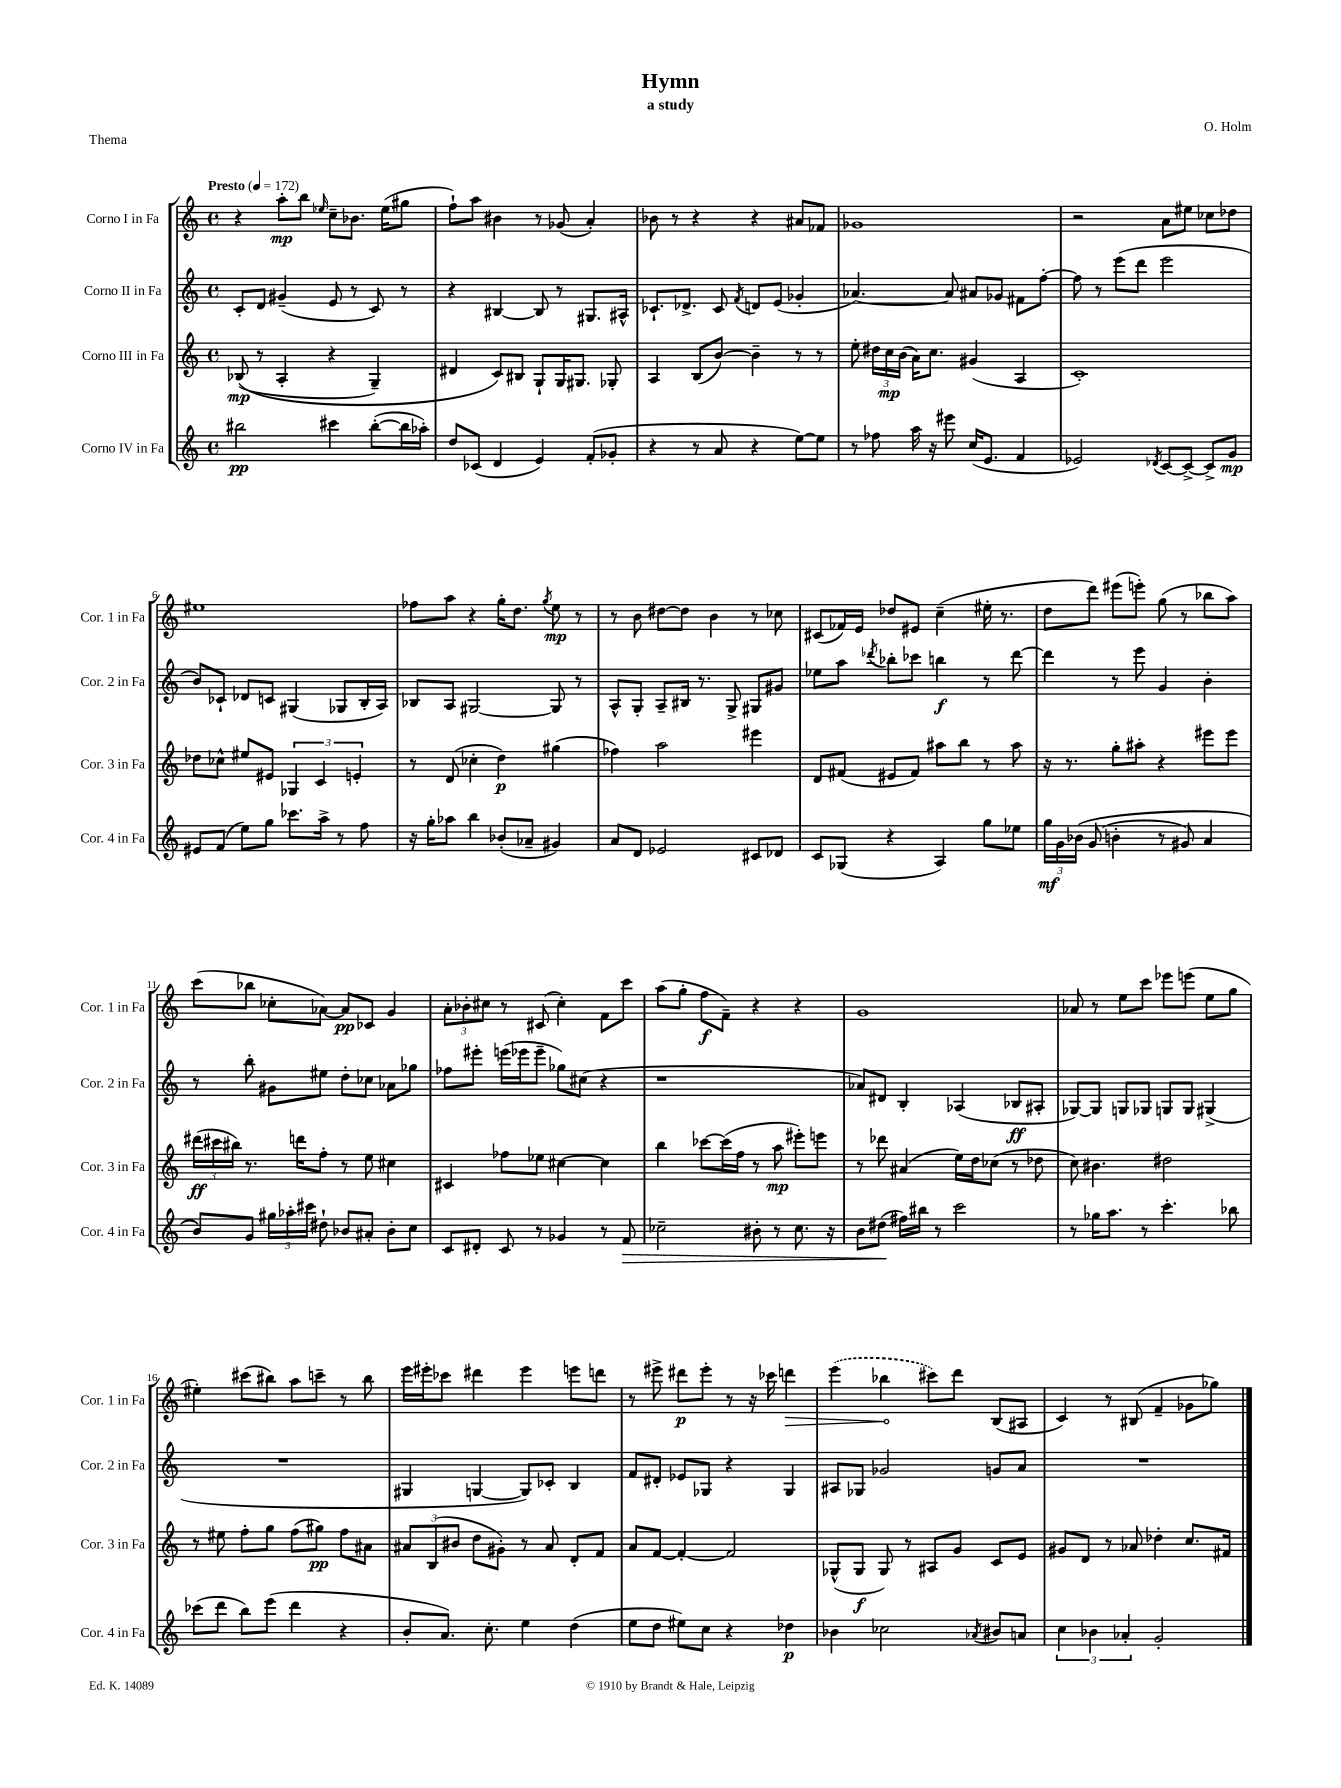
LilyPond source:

\header { title = "Hymn" composer = "O. Holm" subtitle = "a study" piece = "Thema" }
<<
\new StaffGroup <<
\new Staff = "s0" \with { instrumentName = "Corno I in Fa" shortInstrumentName = "Cor. 1 in Fa" } {
    \clef treble \key c \major \defaultTimeSignature \time 4/4 \tempo "Presto" 4 = 172
    \autoBeamOff r4 a''8[-.\mp b''8] \grace { ees''16 } c''8[-- bes'8.] ees''16[( gis''8] |
    f''8[-!) a''8] bis'4 r8 ges'8( a'4-.) |
    bes'8 r8 r4 r4 ais'8[ fes'8] |
    ges'1 |
    r2 a'8[ eis''8] ces''8[ des''8] |
    eis''1 |
    fes''8[ a''8] r4 g''16[-. d''8.] \acciaccatura { g''8 } e''8\mp r8 |
    r8 b'8 dis''8[~ dis''8] b'4 r8 ces''8 |
    cis'8[( fes'16) e'16] des''8[ eis'8] c''4--( eis''16-. r8. |
    d''8[ d'''8]) eis'''8[( e'''8]-.) g''8( r8 bes''8[ a''8]) |
    c'''8[( bes''8] ces''8[-. aes'8]~) aes'8[\pp ces'8] g'4 |
    \tuplet 3/2 { a'8[-. bes'8-. cis''8] } r8 cis'8( cis''4-.) f'8[ c'''8] |
    a''8[( g''8]-. f''8[\f f'8]--) r4 r4 |
    g'1 |
    aes'8 r8 e''8[ c'''8] ees'''8[ e'''8]( e''8[ g''8] |
    eis''4-.) cis'''8[( bis''8]) a''8[ c'''8]-- r8 bis''8 |
    e'''16[ eis'''16-. ces'''8] dis'''4 eis'''4 e'''8[ d'''8] |
    r8 eis'''8-> dis'''8[\p eis'''8]-. r8 r16 ces'''16 \once \override Hairpin.circled-tip = ##t d'''4\> |
    \once \slurDashed e'''4( bes''4\! cis'''8[) d'''8] b8[( ais8] |
    c'4) r8 bis8( f'4-- ges'8[ ges''8]) \bar "|." |
}
\new Staff = "s1" \with { instrumentName = "Corno II in Fa" shortInstrumentName = "Cor. 2 in Fa" } {
    \clef treble \key c \major \defaultTimeSignature \time 4/4
    \autoBeamOff c'8[-. d'8] gis'4--( e'8 r8 c'8) r8 |
    r4 bis4~ bis8 r8 gis8.[ ais16]-^ |
    ces'8.[-! des'8.]-> ces'8 \acciaccatura { f'8 } d'8[ e'8]( ges'4-. |
    aes'4.~) aes'8 ais'8[ ges'8] fis'8[ f''8]~-. |
    f''8 r8 e'''8[( d'''8] e'''2 |
    b'8[) ces'8]-! des'8[ c'8] gis4( ges8[ b16-. a16]) |
    bes8[ a8] gis2~ gis8 r8 |
    a8[-^ g8]-. a8[-- bis16] r8. g8-> gis8[ gis'8] |
    ees''8[ a''8] \acciaccatura { des'''8 } bes''8[-. ces'''8] b''4\f r8 des'''8~ |
    des'''4 r8 e'''8 g'4 b'4-. |
    r8 b''8-. gis'8[ eis''8] d''8[-. ces''8] aes'8[ ges''8] |
    fes''8[ eis'''8]-. e'''16[( ees'''16 ees'''8]-- ges''8[) cis''8]( r4 |
    r1 |
    aes'8[) dis'8] b4-. aes4( bes8[\ff ais8]-. |
    ges8[~) ges8] g8[ ges8] g8[ g8] gis4->( |
    R1 |
    gis4 g4~ g8[) ces'8]-. b4 |
    f'8[ dis'8]-. ees'8[ ges8] r4 ges4 |
    ais8[ ges8] ges'2 g'8[ a'8] |
    R1 \bar "|." |
}
\new Staff = "s2" \with { instrumentName = "Corno III in Fa" shortInstrumentName = "Cor. 3 in Fa" } {
    \clef treble \key c \major \defaultTimeSignature \time 4/4
    \autoBeamOff bes8\mp(\( r8 a4-. r4 g4--) |
    dis'4 c'8[\) bis8] g8[-! g16 gis8.] ges8-. |
    a4 b8[( b'8]~) b'4-- r8 r8 |
    e''8-. \tuplet 3/2 { dis''16[ c''16\mp b'16]( } a'16[) c''8.] gis'4( a4 |
    c'1-.) |
    des''8[ ces''8]-^ eis''8[ eis'8] \tuplet 3/2 { ges4 c'4 e'4-. } |
    r8 d'8( ces''4-. d''4\p) gis''4( |
    fes''4) a''2 eis'''4 |
    d'8[ fis'8]( eis'8[ fis'8]) ais''8[ b''8] r8 ais''8 |
    r16 r8. g''8[-. ais''8]-. r4 eis'''8[ eis'''8] |
    \tuplet 3/2 { dis'''16[\ff( cis'''16 bis''16]) } r8. d'''16[ f''8]-. r8 e''8 cis''4 |
    cis'4 fes''8[ ees''8] cis''4~ cis''4 |
    b''4 ces'''8[~ ces'''16( f''16] r8 a''8\mp eis'''8[-.) e'''8] |
    r8 des'''8 ais'4( e''16[) d''16 ces''8]( r8 des''8 |
    c''8) bis'4. dis''2 |
    r8 eis''8 f''8[-. g''8] f''8[( gis''8]\pp) f''8[ ais'8] |
    \tuplet 3/2 { ais'8[ b8( bis'8] } d''8[ gis'8]-.) r8 ais'8 d'8[-. f'8] |
    a'8[ f'8]~ f'4~-. f'2 |
    ges8[-^( ges8]\f ges8) r8 ais8[ g'8] c'8[ e'8] |
    gis'8[ d'8] r8 aes'8 des''4-. c''8.[ fis'16] \bar "|." |
}
\new Staff = "s3" \with { instrumentName = "Corno IV in Fa" shortInstrumentName = "Cor. 4 in Fa" } {
    \clef treble \key c \major \defaultTimeSignature \time 4/4
    \autoBeamOff bis''2\pp cis'''4 bis''8[~-.( bis''16 aes''16]-.) |
    d''8[ ces'8]( d'4 e'4) f'8[-.( ges'8]-. |
    r4 r8 a'8 r4 e''8[~) e''8] |
    r8 fes''8 a''16 r16 eis'''8 c''16[( e'8.] f'4 |
    ees'2) \acciaccatura { des'8 } c'8[~ c'8]~-> c'8[-> g'8]\mp |
    eis'8[ f'8]( e''8[) g''8] ces'''8.[ a''16]-> r8 f''8 |
    r16 g''16[-. aes''8] b''4 bes'8[-.( aes'8]-- gis'4) |
    a'8[ d'8] ees'2 cis'8[ des'8] |
    c'8[ ges8]( r4 a4) g''8[ ees''8] |
    \tuplet 3/2 { g''16[\mf g'16 bes'16]\( } g'8( b'4-. r8 gis'8) a'4 |
    b'8[\) g'8] \tuplet 3/2 { gis''16[ aes''16-. cis'''16] } dis''8-! bes'8[ ais'8]-. bes'8[-. c''8] |
    c'8[ dis'8]-. c'8 r8 ges'4 r8 f'8\> |
    ces''2-- bis'8-. r8 ces''8. r16 |
    b'8[ dis''8]\!( fis''16[) bis''16] r8 c'''2 |
    r8 ges''16[ a''8.] r8 c'''4.-. bes''8 |
    ces'''8[( d'''8] b''8[) e'''8]( d'''4 r4 |
    b'8[-. a'8.]) c''8.-. e''4 d''4( |
    e''8[ d''8] eis''8[) c''8] r4 des''4\p |
    bes'4 ces''2 \acciaccatura { aes'8 } bis'8[ a'8] |
    \tuplet 3/2 { c''4 bes'4 aes'4-. } g'2-. \bar "|." |
}
>>
>>
